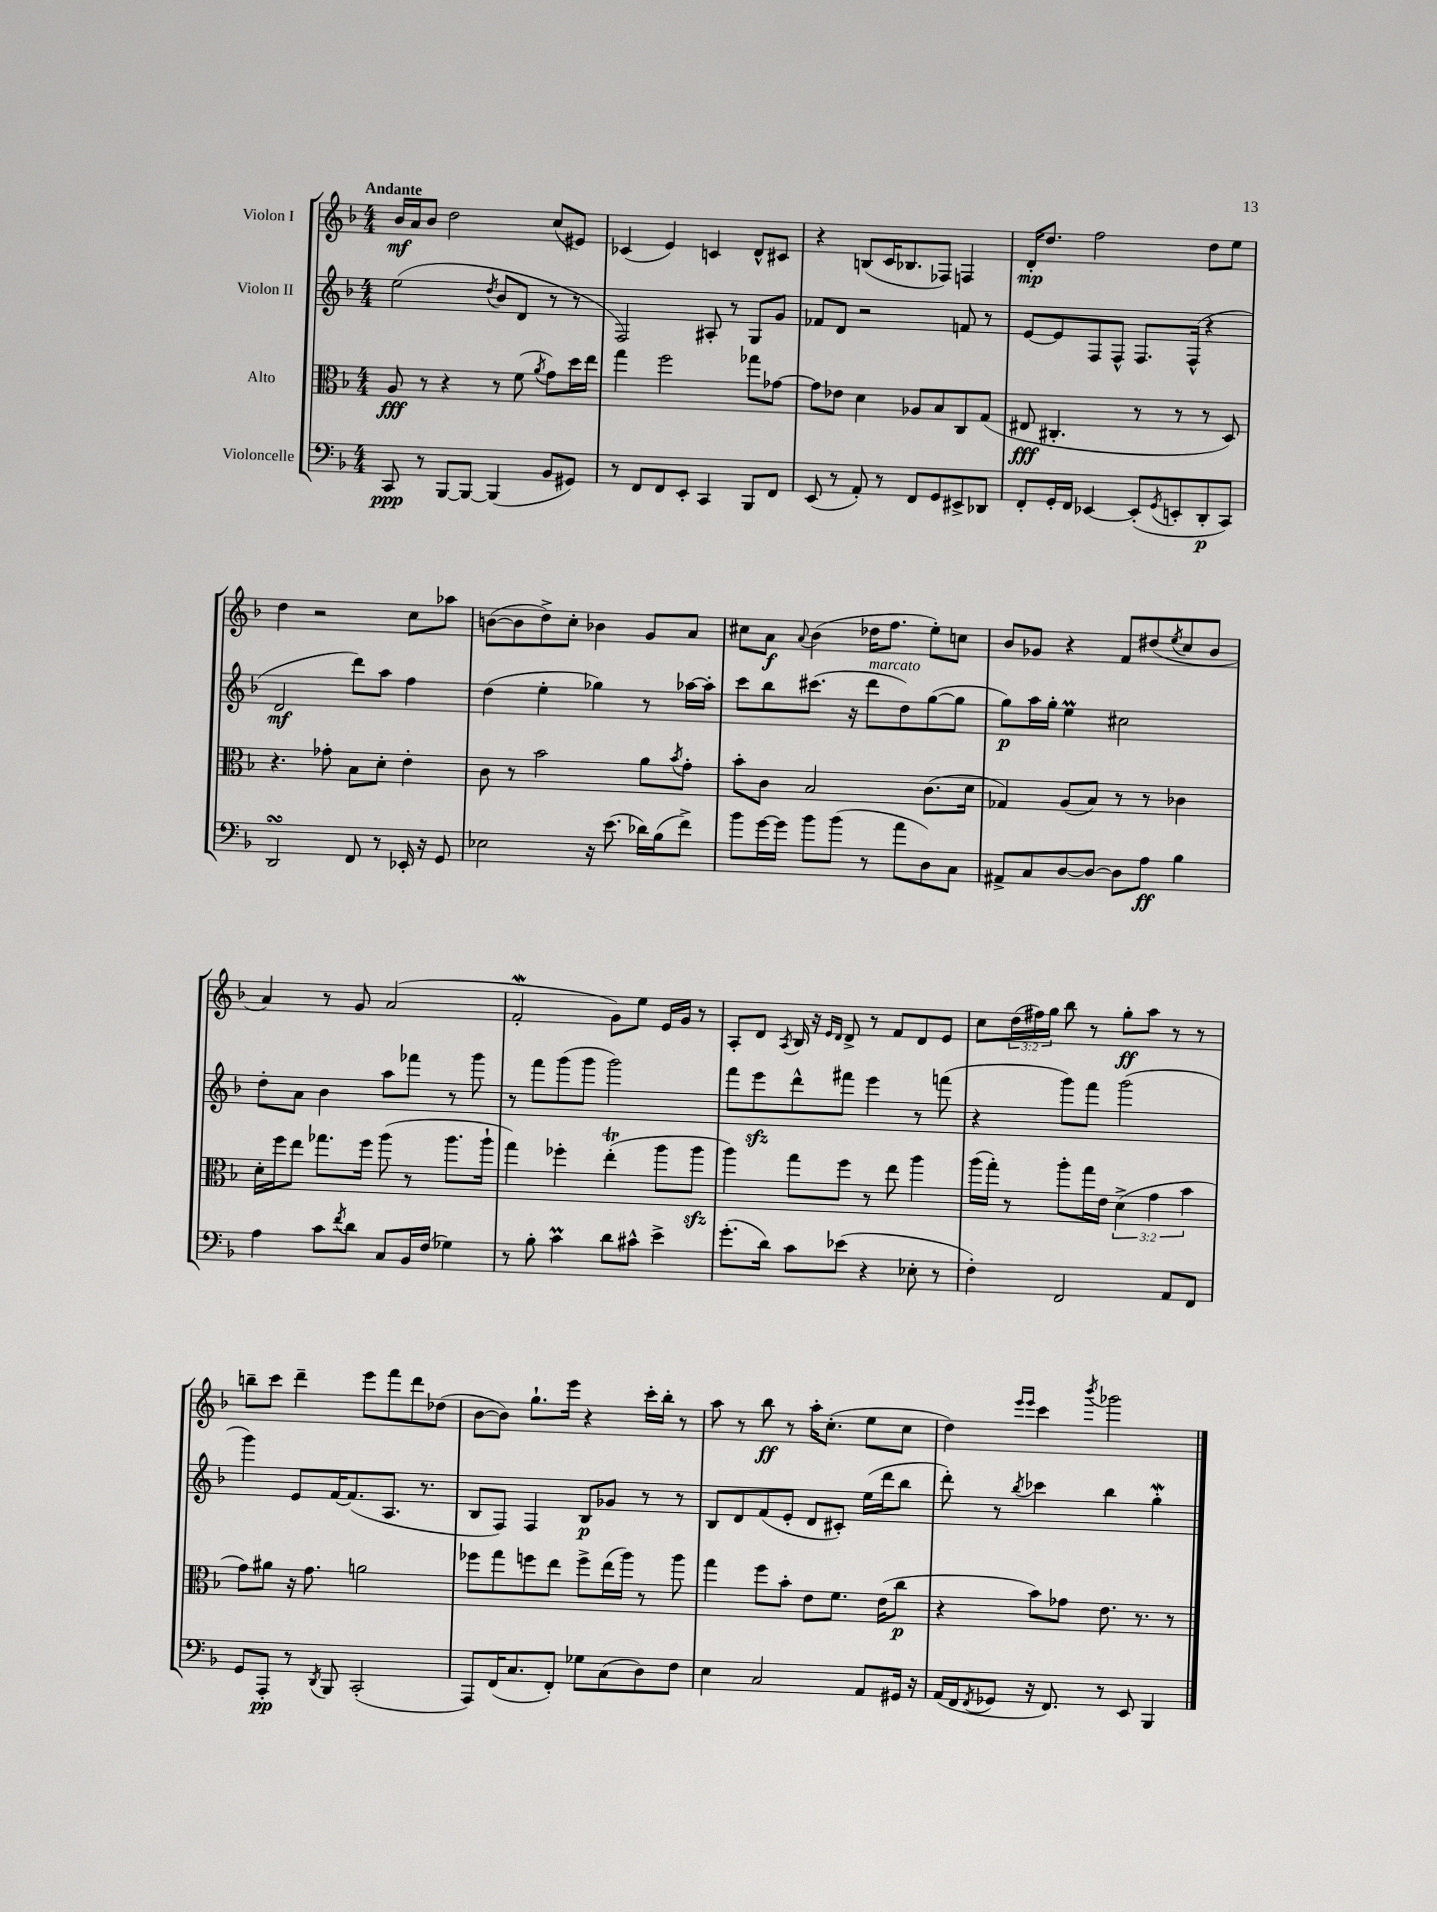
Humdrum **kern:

**kern	**dynam	**kern	**dynam	**kern	**dynam	**kern	**dynam
*part4	*part4	*part3	*part3	*part2	*part2	*part1	*part1
*staff4	*staff4	*staff3	*staff3	*staff2	*staff2	*staff1	*staff1
*I"Violoncelle	*	*I"Alto	*	*I"Violon II	*	*I"Violon I	*
*clefF4	*	*clefC3	*	*clefG2	*	*clefG2	*
*k[b-]	*	*k[b-]	*	*k[b-]	*	*k[b-]	*
*M4/4	*	*M4/4	*	*M4/4	*	*M4/4	*
=1	=1	=1	=1	=1	=1	=1	=1
!	!	!	!	!	!	!LO:TX:a:B:t=Andante	!
8CC/	ppp	8A/	fff	(2ee\	.	16b-/LL	mf
.	.	.	.	.	.	16a/J	.
8r	.	8r	.	.	.	8b-/J	.
[8BBB-/L	.	4r	.	.	.	2dd\	.
8BBB-/J_	.	.	.	.	.	.	.
.	.	.	.	8qdd/	.	.	.
(4BBB-/]	.	8r	.	8b-/L	.	.	.
.	.	(8f\	.	8d/J	.	.	.
.	.	8qa/	.	.	.	.	.
8BB-/L	.	8g\L)	.	8r	.	(8cc/L	.
8GG#X/J)	.	16dd\L	.	8r	.	8e#X/J)	.
.	.	16ee\JJ	.	.	.	.	.
=2	=2	=2	=2	=2	=2	=2	=2
8r	.	4gg\	.	2F/)	.	(4c-X/	.
8FF/L	.	.	.	.	.	.	.
8FF/	.	2ff\	.	.	.	4e/)	.
8EE'/J	.	.	.	.	.	.	.
4CC/	.	.	.	8A#X'/	.	4cn/	.
.	.	.	.	8r	.	.	.
8BBB-/L	.	8gg-X\L	.	8G/L	.	8d^^/L	.
8FF/J	.	[8g-X\J	.	8g/J	.	8c#X/J	.
=3	=3	=3	=3	=3	=3	=3	=3
(8EE/	.	8g-\L]	.	8f-X/L	.	4r	.
8r	.	8e-X\J	.	8d/J	.	.	.
8AA'/)	.	4d\	.	2r	.	(8Bn/L	.
8r	.	.	.	.	.	16c/K	.
.	.	.	.	.	.	8.B-X/	.
8FF/L	.	8A-X/L	.	.	.	.	.
8GG/	.	8B-/	.	.	.	8F-X/J)	.
8EE#X^/	.	8C/	.	8fn/	.	4Fn/	.
8DD-X/J	.	(8G/J	.	8r	.	.	.
=4	=4	=4	=4	=4	=4	=4	=4
8FF'/L	.	8E#X/	fff	[8e/L	.	16d'/KL	mp
.	.	.	.	.	.	8.dd/J	.
16GG'/L	.	4.C#X'/	.	8e/]	.	.	.
16FF/JJ	.	.	.	.	.	.	.
[4EE-X/	.	.	.	8F/	.	2ff\	.
.	.	.	.	8F^^/J	.	.	.
(8EE-'/L]	.	8r	.	8.F/L	.	.	.
8qGG/	.	.	.	.	.	.	.
8EEn'/	.	8r	.	.	.	.	.
.	.	.	.	(16F^^/Jk	.	.	.
8DD'/	p	8r	.	4r	.	8dd\L	.
8CC/J)	.	8D/)	.	.	.	8ee\J	.
!!LO:LB:g=z
=5	=5	=5	=5	=5	=5	=5	=5
2DDsSSS/	.	4.r	.	2d/	mf	4dd\	.
.	.	.	.	.	.	2r	.
.	.	8g-X'\	.	.	.	.	.
8FF/	.	8B-\L	.	8ddd\L)	.	.	.
8r	.	8d'\J	.	8aa\J	.	.	.
16EE-X'/	.	4e'\	.	4ff\	.	8cc\L	.
16r	.	.	.	.	.	.	.
8GG/	.	.	.	.	.	8aa-X\J	.
=6	=6	=6	=6	=6	=6	=6	=6
2E-X\	.	8c\	.	(4dd\	.	([8bn\L	.
.	.	8r	.	.	.	8b\]	.
.	.	2b-\	.	4ee'\	.	8dd^\)	.
.	.	.	.	.	.	8cc'\J	.
16r	.	.	.	4gg-X\)	.	4b-X\	.
(8.e\	.	.	.	.	.	.	.
16d-X\LL)	.	8a\L	.	8r	.	8g/L	.
(16B-\J	.	.	.	.	.	.	.
.	.	8qb-/	.	.	.	.	.
8f^\J)	.	8g'\J	.	[16aa-X\LL	.	8a/J	.
.	.	.	.	16aa-'\JJ]	.	.	.
=7	=7	=7	=7	=7	=7	=7	=7
8b-\L	.	8b-'\L	.	8ccc\L	.	8cc#X\L	.
[16g\L	.	8c\J	.	8bb-\	.	8a\J	f
16g\JJ]	.	.	.	.	.	.	.
.	.	.	.	.	.	8qqa/	.
8b-\L	.	2B-/	.	(8.ccc#X\J	.	(4b-\	.
(8b-\J	.	.	.	.	.	.	.
.	.	.	.	16r	.	.	.
!	!	!	!	!LO:TX:a:i:t=marcato	!	!	!
8r	.	.	.	8ddd\L	.	16dd-X\KL	.
.	.	.	.	.	.	8.ff\J	.
8a\L	.	.	.	8dd\)	.	.	.
8D\)	.	(8.c\L	.	([8gg\	.	8ee'\L)	.
8C\J	.	.	.	8gg\J]	.	8ccn\J	.
.	.	16d\Jk	.	.	.	.	.
=8	=8	=8	=8	=8	=8	=8	=8
8AA#X^/L	.	4G-X/)	.	8gg\L)	p	8b-/L	.
8C/	.	.	.	16aa\L	.	8g-X/J	.
.	.	.	.	16gg'\JJ	.	.	.
[8D/	.	(8A/L	.	4eem\	.	4r	.
8D/J_	.	8B-/J)	.	.	.	.	.
8D\L]	.	8r	.	2cc#X\	.	8f/L	.
8A\J	ff	8r	.	.	.	(8dd#X/	.
.	.	.	.	.	.	8qee/	.
4B-\	.	4c-X\	.	.	.	8cc/	.
.	.	.	.	.	.	8b-/J	.
!!LO:LB:g=z
=9	=9	=9	=9	=9	=9	=9	=9
4A\	.	16d'\LL	.	8dd'\L	.	4a/)	.
.	.	16ff\J	.	.	.	.	.
.	.	8ee\J	.	8a\J	.	.	.
8c\L	.	8.gg-X\L	.	4b-\	.	8r	.
8qf/	.	.	.	.	.	.	.
8d\J	.	.	.	.	.	8g/	.
.	.	16ff\Jk	.	.	.	.	.
8C/L	.	(8aa\	.	8aa\L	.	(2a/	.
16BB-/L	.	8r	.	8fff-X\J	.	.	.
(16F/JJ	.	.	.	.	.	.	.
4G-X\)	.	8.aa\L	.	8r	.	.	.
.	.	.	.	8ggg\	.	.	.
.	.	16aa`\Jk	.	.	.	.	.
=10	=10	=10	=10	=10	=10	=10	=10
8r	.	4gg\)	.	8r	.	2fw'/	.
8B-'\	.	.	.	8fff\L	.	.	.
4cM\	.	4ff-X'\	.	(8ggg\	.	.	.
.	.	.	.	8ggg\J	.	.	.
8d\L	.	(4eet'\	.	2ggg\)	.	8g\L)	.
8c#X^^\J	.	.	.	.	.	8ee\J	.
4e^\	.	8aa\L	.	.	.	16e/LL	.
.	.	.	.	.	.	16g/JJ	.
.	.	8aazz\J	.	.	.	8r	.
=11	=11	=11	=11	=11	=11	=11	=11
(8.g'\L	.	4aa\)	.	8fff\L	.	8A'/L	.
.	.	.	.	8eeezz\	.	8d/J	.
16d\Jk)	.	.	.	.	.	.	.
.	.	.	.	.	.	8qA/	.
8c\L	.	8gg\L	.	8ddd^^\	.	16B-/	.
.	.	.	.	.	.	16r	.
.	.	.	.	.	.	16qqe/LL	.
.	.	.	.	.	.	16qqd/JJ	.
(8e-X\J	.	8ff\J	.	8fff#X\J	.	8d^/	.
4r	.	8r	.	4eee\	.	8r	.
.	.	8ee\	.	.	.	8f/L	.
8E-X'\	.	4aa\	.	8r	.	8d/	.
8r	.	.	.	(8fffn\	.	8e/J	.
=12	=12	=12	=12	=12	=12	=12	=12
4F'\)	.	(16aa\LL	.	4r	.	8cc\L	.
.	.	16gg'\JJ)	.	.	.	.	.
.	.	8r	.	.	.	(24dd\L	.
.	.	.	.	.	.	24ff#X\)	.
.	.	.	.	.	.	24gg\JJ	.
2FF/	.	8aa'\L	.	8ggg\L)	.	8bb-\	.
.	.	16gg\L	.	8fff\J	.	8r	.
.	.	16e\JJ	.	.	.	.	.
.	.	(6d^\	.	(2ggg\	.	8gg'\L	ff
.	.	.	.	.	.	8aa\J	.
.	.	6g\	.	.	.	.	.
8AA/L	.	.	.	.	.	8r	.
.	.	6b-\	.	.	.	.	.
8FF/J	.	.	.	.	.	8r	.
!!LO:LB:g=z
=13	=13	=13	=13	=13	=13	=13	=13
8GG/L	.	8g\L)	.	4ggg\)	.	8bbn~\L	.
8AAA'/J	pp	8a#X\J	.	.	.	8ccc\J	.
8r	.	16r	.	8e/L	.	4ddd~\	.
.	.	8.g\	.	.	.	.	.
8qDD/	.	.	.	.	.	.	.
8BBB-/	.	.	.	[16f/K	.	.	.
.	.	.	.	(8.f/]	.	.	.
(2CC'/	.	2an\	.	.	.	8eee\L	.
.	.	.	.	8.A/J	.	8fff\	.
.	.	.	.	.	.	8ddd\	.
.	.	.	.	8.r	.	.	.
.	.	.	.	.	.	(8dd-X\J	.
=14	=14	=14	=14	=14	=14	=14	=14
8AAA/L)	.	8ff-X\L	.	8B-/L	.	[8b-\L	.
(16FF/K	.	8gg\	.	8F/J)	.	8b-\J])	.
8.C/	.	.	.	.	.	.	.
.	.	8ffn\	.	4F/	.	8.gg`\L	.
8FF'/J)	.	8ee\J	.	.	.	.	.
.	.	.	.	.	.	16eee\Jk	.
8G-X\L	.	8ff^\L	.	8B-/L	p	4r	.
(8C\	.	(16ee\L	.	8g-X/J	.	.	.
.	.	16aa\JJ)	.	.	.	.	.
8D\)	.	8r	.	8r	.	16ccc'\LL	.
.	.	.	.	.	.	16bb-'\JJ	.
8F\J	.	8aa\	.	8r	.	8r	.
=15	=15	=15	=15	=15	=15	=15	=15
4E\	.	4gg\	.	8B-/L	.	8aa\	.
.	.	.	.	8d/	.	8r	.
2C/	.	8ff\L	.	(8f/	.	8bb-\	ff
.	.	8b-'\J	.	8e'/J	.	8r	.
.	.	8e\L	.	8d/L	.	16aa'\KL	.
.	.	.	.	.	.	(8.cc'\J	.
.	.	8.f\J	.	8c#X'/J)	.	.	.
8AA/L	.	.	.	(16ee\LL	.	8ee\L	.
.	.	(16e\KL	.	16ddd\J	.	.	.
16GG#X/Jk	.	8cc\J	p	8bb-\J	.	8cc\J	.
16r	.	.	.	.	.	.	.
=16	=16	=16	=16	=16	=16	=16	=16
(16AA/LL	.	4r	.	8ddd'\)	.	4dd\)	.
16FF/J	.	.	.	.	.	.	.
8qFF/	.	.	.	.	.	.	.
8GG-X/J	.	.	.	8r	.	.	.
.	.	.	.	.	.	16qqeee/LL	.
.	.	.	.	8qbb-/	.	16qqeee/JJ	.
16r	.	8b-\L)	.	4ccc-X\	.	4ccc\	.
8.FF/)	.	.	.	.	.	.	.
.	.	8g-X\J	.	.	.	.	.
.	.	.	.	.	.	8qbbb-/	.
8r	.	8.e\	.	4bb-\	.	2ggg-X\	.
8EE/	.	.	.	.	.	.	.
.	.	8.r	.	.	.	.	.
4BBB-/	.	.	.	4ggW'\	.	.	.
.	.	8r	.	.	.	.	.
==	==	==	==	==	==	==	==
*-	*-	*-	*-	*-	*-	*-	*-
